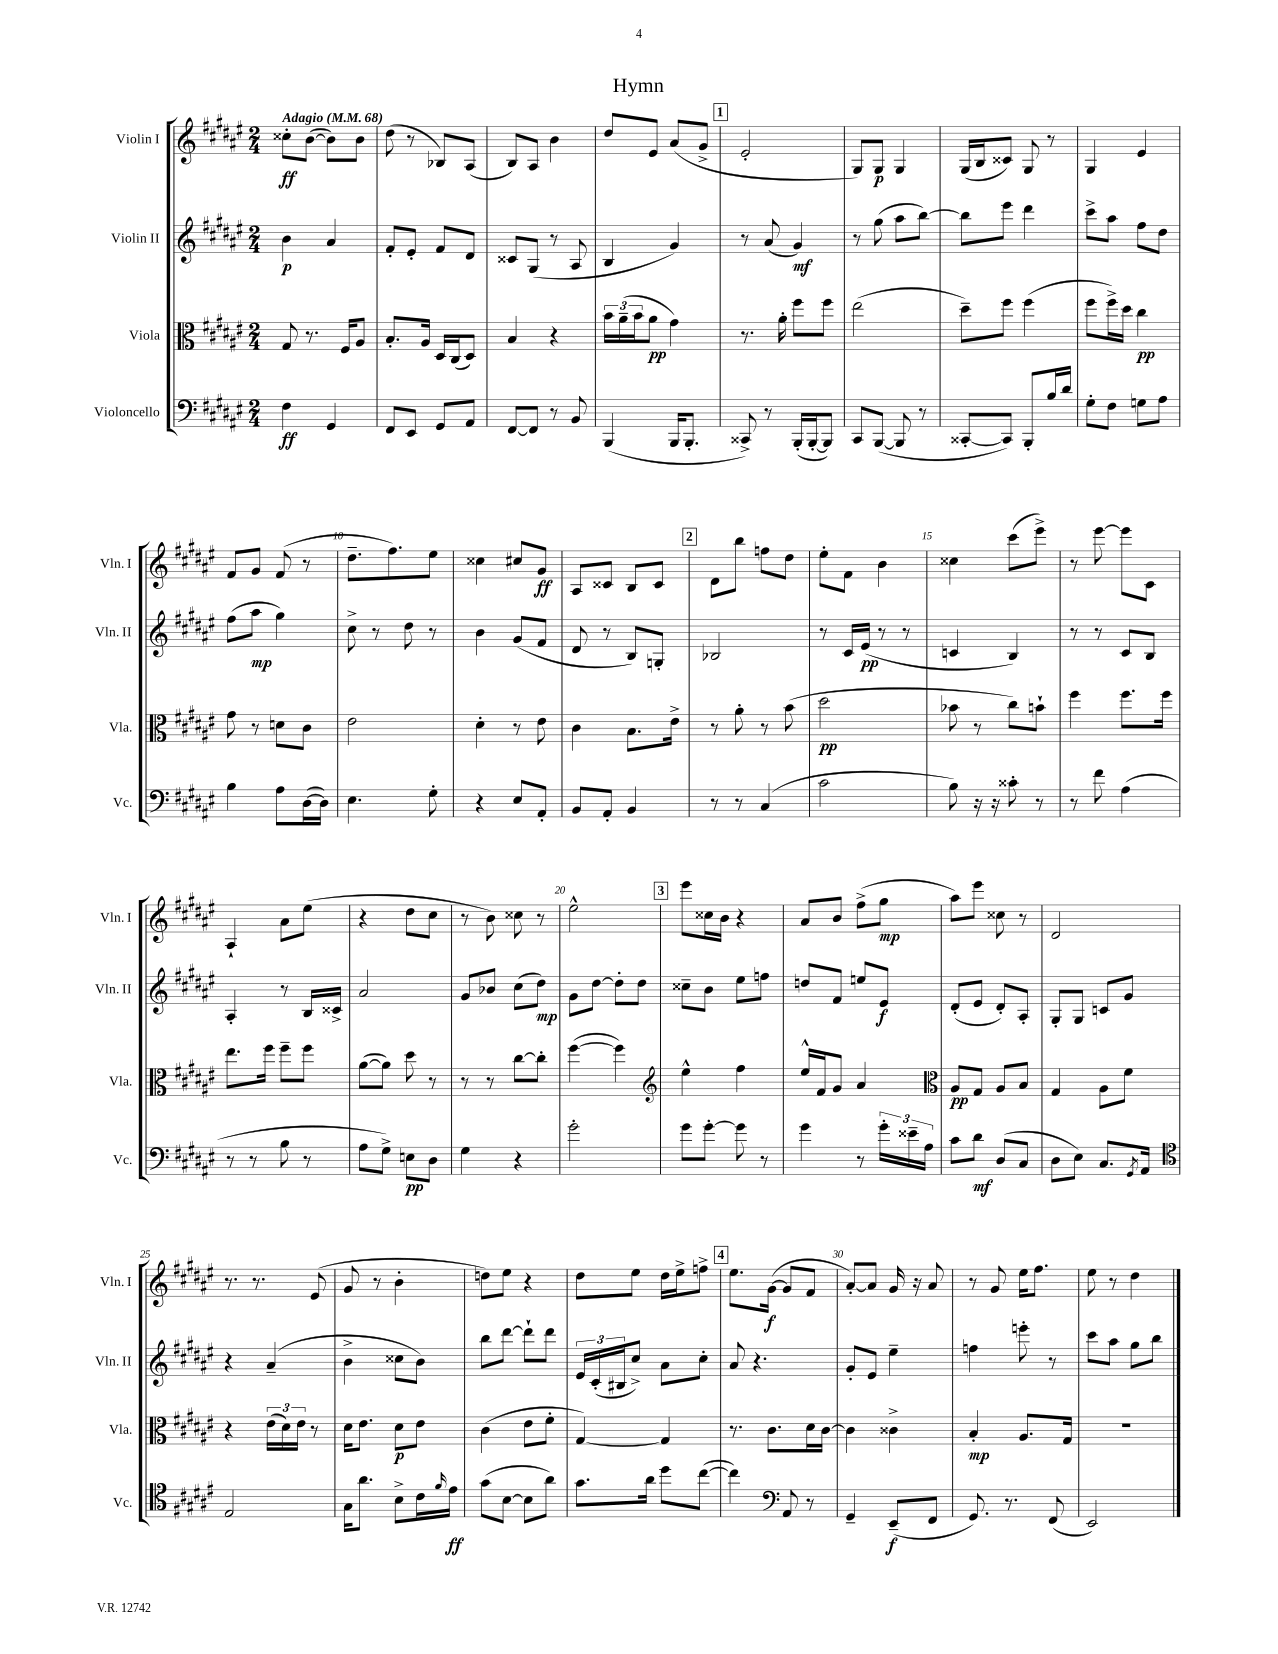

**kern	**dynam	**kern	**dynam	**kern	**dynam	**kern	**dynam
*part4	*part4	*part3	*part3	*part2	*part2	*part1	*part1
*staff4	*staff4	*staff3	*staff3	*staff2	*staff2	*staff1	*staff1
*I"Violoncello	*	*I"Viola	*	*I"Violin II	*	*I"Violin I	*
*I'Vc.	*	*I'Vla.	*	*I'Vln. II	*	*I'Vln. I	*
*clefF4	*	*clefC3	*	*clefG2	*	*clefG2	*
*k[f#c#g#d#a#e#]	*	*k[f#c#g#d#a#e#]	*	*k[f#c#g#d#a#e#]	*	*k[f#c#g#d#a#e#]	*
*M2/4	*	*M2/4	*	*M2/4	*	*M2/4	*
*MM68	*	*MM68	*	*MM68	*	*MM68	*
=1	=1	=1	=1	=1	=1	=1	=1
!	!	!	!	!	!	!LO:TX:a:B:t=Adagio	!
4F#\	ff	8G#/	.	4b\	p	8cc##X'\L	ff
.	.	8.r	.	.	.	([8b\J	.
4GG#/	.	.	.	4a#/	.	8b\L])	.
.	.	16F#/KL	.	.	.	.	.
.	.	8A#/J	.	.	.	8b\J	.
=2	=2	=2	=2	=2	=2	=2	=2
8FF#/L	.	8.B'/L	.	8f#'/L	.	(8dd#\	.
8EE#/J	.	.	.	8e#'/J	.	8r	.
.	.	16A#/Jk	.	.	.	.	.
8GG#/L	.	16D#/LL	.	8f#/L	.	8B-X/L)	.
.	.	(16C#/J	.	.	.	.	.
8AA#/J	.	8D#/J)	.	8d#/J	.	(8A#/J	.
=3	=3	=3	=3	=3	=3	=3	=3
[8FF#/L	.	4B/	.	8c##X/L	.	8B/L)	.
8FF#/J]	.	.	.	(8G#/J	.	8A#/J	.
8r	.	4r	.	8r	.	4b\	.
8BB/	.	.	.	8A#/	.	.	.
=4	=4	=4	=4	=4	=4	=4	=4
(4BBB/	.	24b\LL	.	4B/	.	8dd#/L	.
.	.	(24a#~\	.	.	.	.	.
.	.	24b\J	.	.	.	.	.
.	.	8a#\J	pp	.	.	8e#/J	.
16BBB/KL	.	4g#\)	.	4g#/)	.	(8a#/L	.
8.BBB'/J	.	.	.	.	.	.	.
.	.	.	.	.	.	8g#^/J	.
!!LO:REH:place=s1:t=1
=5	=5	=5	=5	=5	=5	=5	=5
8CC##X^/)	.	8.r	.	8r	.	2e#'/	.
8r	.	.	.	(8a#/	.	.	.
.	.	16a#'\	.	.	.	.	.
(16BBB'/LL	.	8ff#\L	.	4g#/)	mf	.	.
[16BBB'/J	.	.	.	.	.	.	.
8BBB/J])	.	8ff#\J	.	.	.	.	.
=6	=6	=6	=6	=6	=6	=6	=6
8CC#/L	.	(2ee#\	.	8r	.	8G#/L)	.
([8BBB/J	.	.	.	(8gg#\	.	8G#/J	p
8BBB/]	.	.	.	8aa#\L	.	4G#/	.
8r	.	.	.	[8bb\J)	.	.	.
=7	=7	=7	=7	=7	=7	=7	=7
[8CC##X'/L	.	8dd#~\L)	.	8bb\L]	.	(16G#/LL	.
.	.	.	.	.	.	16B/J	.
8CC##/J])	.	8ff#\J	.	8eee#\J	.	8c##X/J)	.
8BBB'/L	.	(4ff#\	.	4ddd#\	.	8G#/	.
16B/L	.	.	.	.	.	8r	.
16d#/JJ	.	.	.	.	.	.	.
=8	=8	=8	=8	=8	=8	=8	=8
8G#'\L	.	8ff#\L	.	8ccc#^\L	.	4G#/	.
8F#\J	.	16ff#^\L)	.	8aa#\J	.	.	.
.	.	16dd#\JJ	.	.	.	.	.
8Gn\L	.	4cc#\	pp	8ff#\L	.	4e#/	.
8A#\J	.	.	.	8dd#\J	.	.	.
!!LO:LB:g=z
=9	=9	=9	=9	=9	=9	=9	=9
4B\	.	8g#\	.	(8ff#\L	.	8f#/L	.
.	.	8r	.	8aa#\J	mp	8g#/J	.
8A#\L	.	8dn\L	.	4gg#\)	.	(8f#/	.
([16D#\L	.	8c#\J	.	.	.	8r	.
16D#\JJ])	.	.	.	.	.	.	.
=10	=10	=10	=10	=10	=10	=10	=10
4.E#\	.	2e#\	.	8cc#^\	.	8.dd#~\L	.
.	.	.	.	8r	.	.	.
.	.	.	.	.	.	8.ff#\)	.
.	.	.	.	8dd#\	.	.	.
8G#'\	.	.	.	8r	.	8ee#\J	.
=11	=11	=11	=11	=11	=11	=11	=11
4r	.	4d#'\	.	4b\	.	4cc##X\	.
8E#/L	.	8r	.	(8g#/L	.	8cc#X/L	.
8AA#'/J	.	8e#\	.	8f#/J	.	8g#/J	ff
=12	=12	=12	=12	=12	=12	=12	=12
8BB/L	.	4c#\	.	8d#/	.	8A#/L	.
8AA#'/J	.	.	.	8r	.	8c##X/J	.
4BB/	.	8.B\L	.	8B/L)	.	8B/L	.
.	.	.	.	8Gn'/J	.	8c##/J	.
.	.	16e#^\Jk	.	.	.	.	.
!!LO:REH:place=s1:t=2
=13	=13	=13	=13	=13	=13	=13	=13
8r	.	8r	.	2B-X/	.	8d#\L	.
8r	.	8a#'\	.	.	.	8bb\J	.
(4C#/	.	8r	.	.	.	8ffn\L	.
.	.	(8b\	.	.	.	8dd#\J	.
=14	=14	=14	=14	=14	=14	=14	=14
2c#\	.	2dd#\	pp	8r	.	8ee#'\L	.
.	.	.	.	16c#/LL	.	8f#\J	.
.	.	.	.	(16e#/JJ	pp	.	.
.	.	.	.	8r	.	4b\	.
.	.	.	.	8r	.	.	.
=15	=15	=15	=15	=15	=15	=15	=15
8B\)	.	8b-X\	.	4cn/	.	4cc##X\	.
16r	.	8r	.	.	.	.	.
16r	.	.	.	.	.	.	.
8c##X'\	.	8cc#\L)	.	4B/)	.	(8ccc#\L	.
8r	.	8bn`\J	.	.	.	8eee#^\J)	.
=16	=16	=16	=16	=16	=16	=16	=16
8r	.	4ff#\	.	8r	.	8r	.
8f#\	.	.	.	8r	.	[8eee#\	.
(4A#\	.	8.ff#\L	.	8c#/L	.	8eee#\L]	.
.	.	.	.	8B/J	.	8c#\J	.
.	.	16ff#\Jk	.	.	.	.	.
!!LO:LB:g=z
=17	=17	=17	=17	=17	=17	=17	=17
8r	.	8.ee#\L	.	4A#'/	.	4A#`/	.
8r	.	.	.	.	.	.	.
.	.	16ff#\Jk	.	.	.	.	.
8B\	.	8ff#~\L	.	8r	.	8a#\L	.
8r	.	8ff#\J	.	16B/LL	.	(8ee#\J	.
.	.	.	.	16c##X^/JJ	.	.	.
=18	=18	=18	=18	=18	=18	=18	=18
8A#\L	.	([8a#\L	.	2a#/	.	4r	.
8G#^\J)	.	8a#\J])	.	.	.	.	.
8En\L	pp	8dd#\	.	.	.	8dd#\L	.
8D#\J	.	8r	.	.	.	8cc#\J	.
=19	=19	=19	=19	=19	=19	=19	=19
4G#\	.	8r	.	8g#/L	.	8r	.
.	.	8r	.	8b-X/J	.	8b\)	.
4r	.	[8cc#\L	.	(8cc#\L	.	8cc##X\	.
.	.	8cc#'\J]	.	8dd#\J)	mp	8r	.
=20	=20	=20	=20	=20	=20	=20	=20
2g#'\	.	([4ff#\	.	8g#\L	.	2ee#^^\	.
.	.	.	.	[8dd#\J	.	.	.
.	.	4ff#\])	.	8dd#'\L]	.	.	.
.	.	.	.	8dd#\J	.	.	.
!!LO:REH:place=s1:t=3
=21	=21	=21	=21	=21	=21	=21	=21
*	*	*clefG2	*	*	*	*	*
8g#\L	.	4ee#^^\	.	8cc##X~\L	.	8eee#\L	.
[8g#'\J	.	.	.	8b\J	.	16cc##X\L	.
.	.	.	.	.	.	16b\JJ	.
8g#\]	.	4ff#\	.	8ee#\L	.	4r	.
8r	.	.	.	8ffn\J	.	.	.
=22	=22	=22	=22	=22	=22	=22	=22
4g#\	.	16ee#^^/LL	.	8ddn/L	.	8a#/L	.
.	.	16f#/J	.	.	.	.	.
.	.	8g#/J	.	8f#/J	.	8b/J	.
8r	.	4a#/	.	8een/L	.	(8ff#^\L	.
24g#'\LL	.	.	.	8e#/J	f	8gg#\J	mp
24e##X~\	.	.	.	.	.	.	.
24A#\JJ	.	.	.	.	.	.	.
=23	=23	=23	=23	=23	=23	=23	=23
*	*	*clefC3	*	*	*	*	*
8c#\L	.	8A#/L	pp	(8d#'/L	.	8aa#\L)	.
8d#\J	mf	8G#/J	.	8e#/J	.	8eee#\J	.
(8D#/L	.	8A#/L	.	8d#'/L)	.	8cc##X\	.
8C#/J	.	8B/J	.	8A#'/J	.	8r	.
=24	=24	=24	=24	=24	=24	=24	=24
8D#\L	.	4G#/	.	8G#'/L	.	2d#/	.
8E#\J)	.	.	.	8G#/J	.	.	.
8.C#/L	.	8A#\L	.	8cn/L	.	.	.
.	.	8f#\J	.	8g#/J	.	.	.
8qGG#/	.	.	.	.	.	.	.
16AA#/Jk	.	.	.	.	.	.	.
!!LO:LB:g=z
=25	=25	=25	=25	=25	=25	=25	=25
*clefC4	*	*	*	*	*	*	*
2E#/	.	4r	.	4r	.	8.r	.
.	.	.	.	.	.	8.r	.
.	.	(24e#\LL	.	(4a#~/	.	.	.
.	.	24d#\)	.	.	.	.	.
.	.	24e#\JJ	.	.	.	.	.
.	.	8r	.	.	.	(8e#/	.
=26	=26	=26	=26	=26	=26	=26	=26
16G#\KL	.	16d#\KL	.	4b^\	.	8g#/	.
8.a#\J	.	8.e#\J	.	.	.	.	.
.	.	.	.	.	.	8r	.
8B^\L	.	8d#\L	p	8cc##X\L	.	4b'\	.
16c#\L	.	8e#\J	.	8b\J)	.	.	.
16qqf#/	.	.	.	.	.	.	.
16e#\JJ	ff	.	.	.	.	.	.
=27	=27	=27	=27	=27	=27	=27	=27
(8g#\L	.	(4c#\	.	8bb\L	.	8ddn\L)	.
[8B\J	.	.	.	[8ddd#\J	.	8ee#\J	.
8B\L]	.	8e#\L	.	8ddd#`\L]	.	4r	.
8a#\J)	.	8f#'\J	.	8ddd#\J	.	.	.
=28	=28	=28	=28	=28	=28	=28	=28
8.g#\L	.	[4G#/)	.	24e#/LL	.	8dd#\L	.
.	.	.	.	(24c#'/	.	.	.
.	.	.	.	24B#X/J	.	.	.
.	.	.	.	8cc#^/J)	.	8ee#\J	.
16a#\Jk	.	.	.	.	.	.	.
8dd#\L	.	4G#/]	.	8a#\L	.	16dd#\LL	.
.	.	.	.	.	.	16ee#^\J	.
([8cc#\J	.	.	.	8cc#'\J	.	8ffn^\J	.
!!LO:REH:place=s1:t=4
=29	=29	=29	=29	=29	=29	=29	=29
4cc#\])	.	8.r	.	8a#/	.	8.ee#\L	.
.	.	.	.	4.r	.	.	.
.	.	8.c#\L	.	.	.	([16g#\Jk	f
*clefF4	*	*	*	*	*	*	*
8AA#/	.	.	.	.	.	8g#/L]	.
8r	.	16d#\L	.	.	.	8f#/J	.
.	.	[16c#\JJ	.	.	.	.	.
=30	=30	=30	=30	=30	=30	=30	=30
4GG#~/	.	4c#\]	.	8g#'/L	.	[8a#'/L)	.
.	.	.	.	8e#/J	.	8a#/J]	.
(8EE#~/L	f	4c##X^\	.	4ee#~\	.	16g#/	.
.	.	.	.	.	.	16r	.
8FF#/J	.	.	.	.	.	8a#/	.
=31	=31	=31	=31	=31	=31	=31	=31
8.GG#/)	.	4B'/	mp	4ffn\	.	8r	.
.	.	.	.	.	.	8g#/	.
8.r	.	.	.	.	.	.	.
.	.	8.A#/L	.	8eeen'\	.	16ee#\KL	.
.	.	.	.	.	.	8.ff#\J	.
(8FF#/	.	.	.	8r	.	.	.
.	.	16G#/Jk	.	.	.	.	.
=32	=32	=32	=32	=32	=32	=32	=32
2EE#/)	.	2r	.	8ccc#\L	.	8ee#\	.
.	.	.	.	8aa#\J	.	8r	.
.	.	.	.	8gg#\L	.	4dd#\	.
.	.	.	.	8bb\J	.	.	.
==	==	==	==	==	==	==	==
*-	*-	*-	*-	*-	*-	*-	*-
